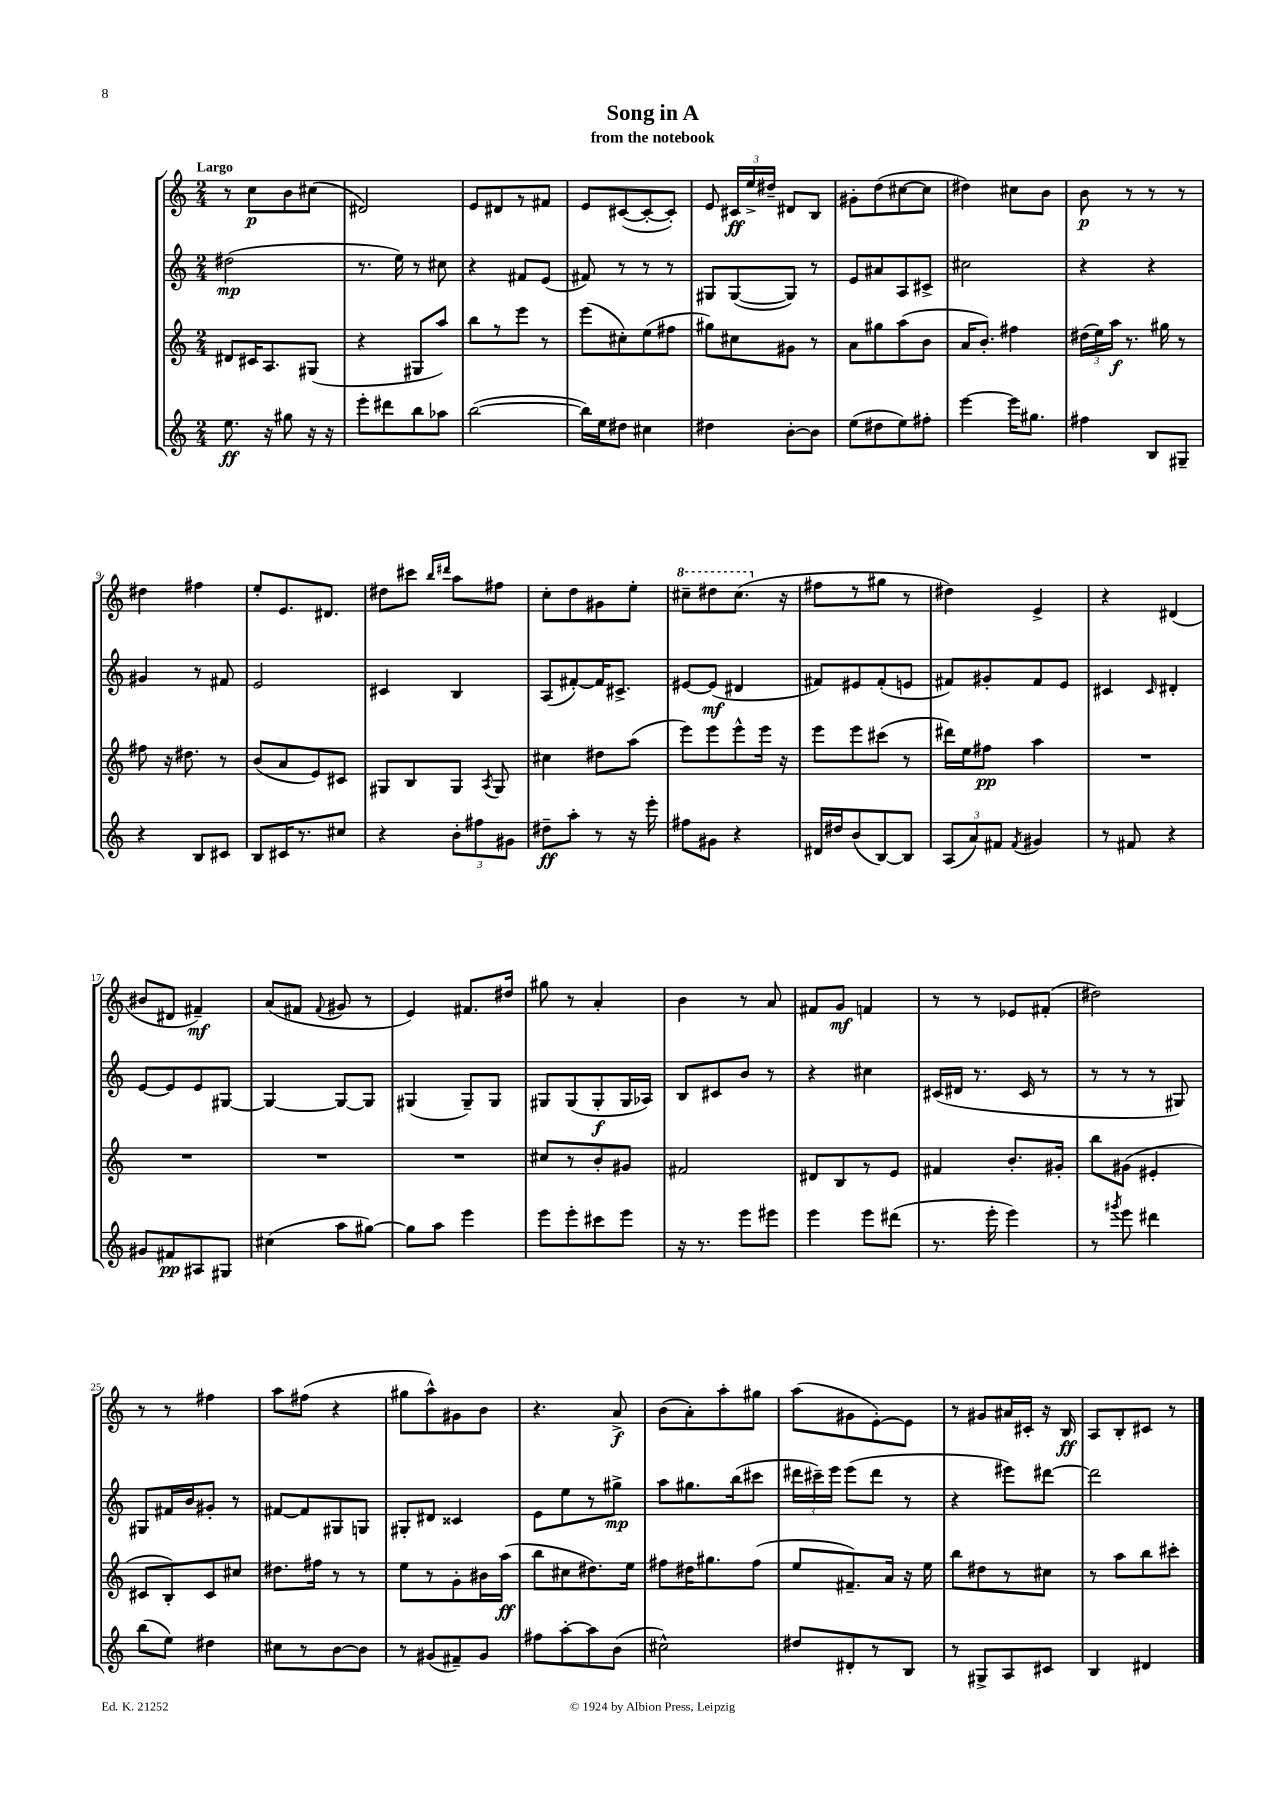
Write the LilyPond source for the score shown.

\header { title = "Song in A" subtitle = "from the notebook" }
<<
\new StaffGroup <<
\new Staff = "s0" {
    \clef treble \key c \major \numericTimeSignature \time 2/4 \tempo "Largo"
    \autoBeamOff r8 c''8[\p b'8 cis''8]( |
    dis'2) |
    e'8[ dis'8 r8 fis'8] |
    e'8[ cis'8~( cis'8~-. cis'8]-.) |
    e'8 \tuplet 3/2 { cis'16[\ff e''16-> dis''16]-- } dis'8[ b8] |
    gis'8[-. d''8( cis''8~ cis''8] |
    dis''4) cis''8[ b'8] |
    b'8\p r8 r8 r8 |
    dis''4 fis''4 |
    e''8[-. e'8. dis'8.] |
    dis''8[ cis'''8] \grace { b''16[ dis'''16] } a''8[ fis''8] |
    c''8[-. d''8 gis'8 e''8]-. |
    \ottava #1 cis'''8[-- dis'''8 cis'''8.]( \ottava #0 r16 |
    fis''8[ r8 gis''8] r8 |
    dis''4) e'4-> |
    r4 dis'4( |
    bis'8[ dis'8] fis'4--\mf) |
    a'8[( fis'8] \appoggiatura { fis'8 } gis'8 r8 |
    e'4) fis'8.[ dis''16] |
    gis''8 r8 a'4-. |
    b'4 r8 a'8 |
    fis'8[ g'8]\mf f'4 |
    r8 r8 ees'8[ fis'8]-.( |
    dis''2) |
    r8 r8 fis''4 |
    a''8[ fis''8]( r4 |
    gis''8[ a''8-^) gis'8 b'8] |
    r4. a'8->\f |
    b'8[( a'8-.) a''8-. gis''8] |
    a''8[( gis'8 e'8~-.) e'8] |
    r8 gis'8[ ais'16 cis'16]-. r16 b16\ff |
    a8[ b8-. cis'8] r8 \bar "|." |
}
\new Staff = "s1" {
    \clef treble \key c \major \numericTimeSignature \time 2/4
    \autoBeamOff dis''2\mp( |
    r8. e''16) r8 cis''8 |
    r4 fis'8[ e'8]( |
    fis'8) r8 r8 r8 |
    gis8[ gis8~( gis8]) r8 |
    e'8[ ais'8 a8 cis'8]-> |
    cis''2 |
    r4 r4 |
    gis'4 r8 fis'8 |
    e'2 |
    cis'4 b4 |
    a8[( fis'8~-.) fis'16 cis'8.]-> |
    eis'8[~ eis'8]\mf( dis'4 |
    fis'8[) eis'8 fis'8-.( e'8] |
    fis'8[) gis'8-. fis'8 e'8] |
    cis'4 \grace { cis'16 } dis'4-. |
    e'8[~ e'8 e'8 gis8]~ |
    gis4~ gis8[~ gis8] |
    gis4( gis8[--) gis8] |
    gis8[ gis8( gis8-.\f gis16 aes16]) |
    b8[ cis'8 b'8] r8 |
    r4 cis''4 |
    cis'16[( dis'16] r8. cis'16 r8 |
    r8 r8 r8 gis8) |
    gis8[ fis'16 b'16 gis'8]-. r8 |
    fis'8[~ fis'8 gis8 g8] |
    gis8[-. dis'8] cisis'4 |
    e'8[ e''8 r8 gis''8]->\mp |
    a''8[ gis''8. b''16( cis'''8] |
    \tuplet 3/2 { dis'''16[ cis'''16--) e'''16] } e'''8[( dis'''8] r8 |
    r4 eis'''8[) dis'''8]~ |
    dis'''2 \bar "|." |
}
\new Staff = "s2" {
    \clef treble \key c \major \numericTimeSignature \time 2/4
    \autoBeamOff dis'8[ cis'16 a8. gis8]( |
    r4 gis8[ a''8]) |
    b''8[ r8 e'''8] r8 |
    e'''8[( cis''8-.) e''8( fis''8] |
    gis''8[) cis''8 gis'8] r8 |
    a'8[ gis''8 a''8( b'8] |
    a'16[ b'8.]-.) fis''4 |
    \tuplet 3/2 { dis''16[( e''16) a''16]\f } r8. gis''16 r8 |
    fis''8 r16 dis''8. r8 |
    b'8[( a'8 e'8) cis'8] |
    gis8[ b8 gis8] \acciaccatura { a8 } gis8 |
    cis''4 dis''8[ a''8]( |
    e'''8[) e'''8 e'''8-^ e'''16] r16 |
    e'''8[ e'''8 cis'''8]( r8 |
    dis'''16[) e''16 fis''8]\pp a''4 |
    R2 |
    R2 |
    R2 |
    R2 |
    cis''8[ r8 b'8-. gis'8] |
    fis'2 |
    dis'8[ b8 r8 e'8] |
    fis'4 b'8.[-. gis'16]-. |
    b''8[ gis'8]( eis'4-. |
    cis'8[ b8-.) cis'8 cis''8] |
    dis''8.[ fis''16] r8 r8 |
    e''8[ r8 g'8-. bis'16 a''16]\ff( |
    b''8[ cis''8 dis''8.) e''16] |
    fis''8[ dis''16 gis''8. fis''8]( |
    e''8[ fis'8.--) a'16] r16 e''16 |
    b''8[ dis''8 r8 cis''8] |
    r8 a''8[ b''8 cis'''8]-. \bar "|." |
}
\new Staff = "s3" {
    \clef treble \key c \major \numericTimeSignature \time 2/4
    \autoBeamOff e''8.\ff r16 gis''8 r16 r16 |
    e'''8[-. dis'''8 b''8 aes''8] |
    b''2~( |
    b''16[) e''16 dis''8] cis''4 |
    dis''4 b'8[~-. b'8] |
    e''8[( dis''8 e''8) fis''8]-. |
    e'''4~ e'''16[ gis''8.] |
    fis''4 b8[ gis8]-- |
    r4 b8[ cis'8] |
    b8[ cis'16 r8. cis''8] |
    r4 \tuplet 3/2 { b'8[-. fis''8 gis'8] } |
    dis''8[--\ff a''8]-. r8 r16 e'''16-. |
    fis''8[ gis'8] r4 |
    dis'16[ dis''16 b'8( b8~) b8] |
    \tuplet 3/2 { a8[( a'8) fis'8] } \acciaccatura { fis'8 } gis'4 |
    r8 fis'8 r4 |
    gis'8[ fis'8\pp ais8 gis8] |
    cis''4( a''8[ gis''8]~) |
    gis''8[ a''8] e'''4 |
    e'''8[ e'''8-. cis'''8 e'''8] |
    r16 r8. e'''8[ eis'''8] |
    e'''4 e'''8[ dis'''8]( |
    r8. e'''16-. e'''4) |
    r8 \acciaccatura { gis'''8 } e'''8 dis'''4 |
    b''8[( e''8]) dis''4 |
    cis''8[ r8 b'8~ b'8] |
    r8 gis'8[( fis'8--) gis'8] |
    fis''8[ a''8~-. a''8 b'8]( |
    cis''2-^) |
    dis''8[ dis'8-. r8 b8] |
    r8 gis8[-> a8 cis'8] |
    b4 dis'4 \bar "|." |
}
>>
>>
